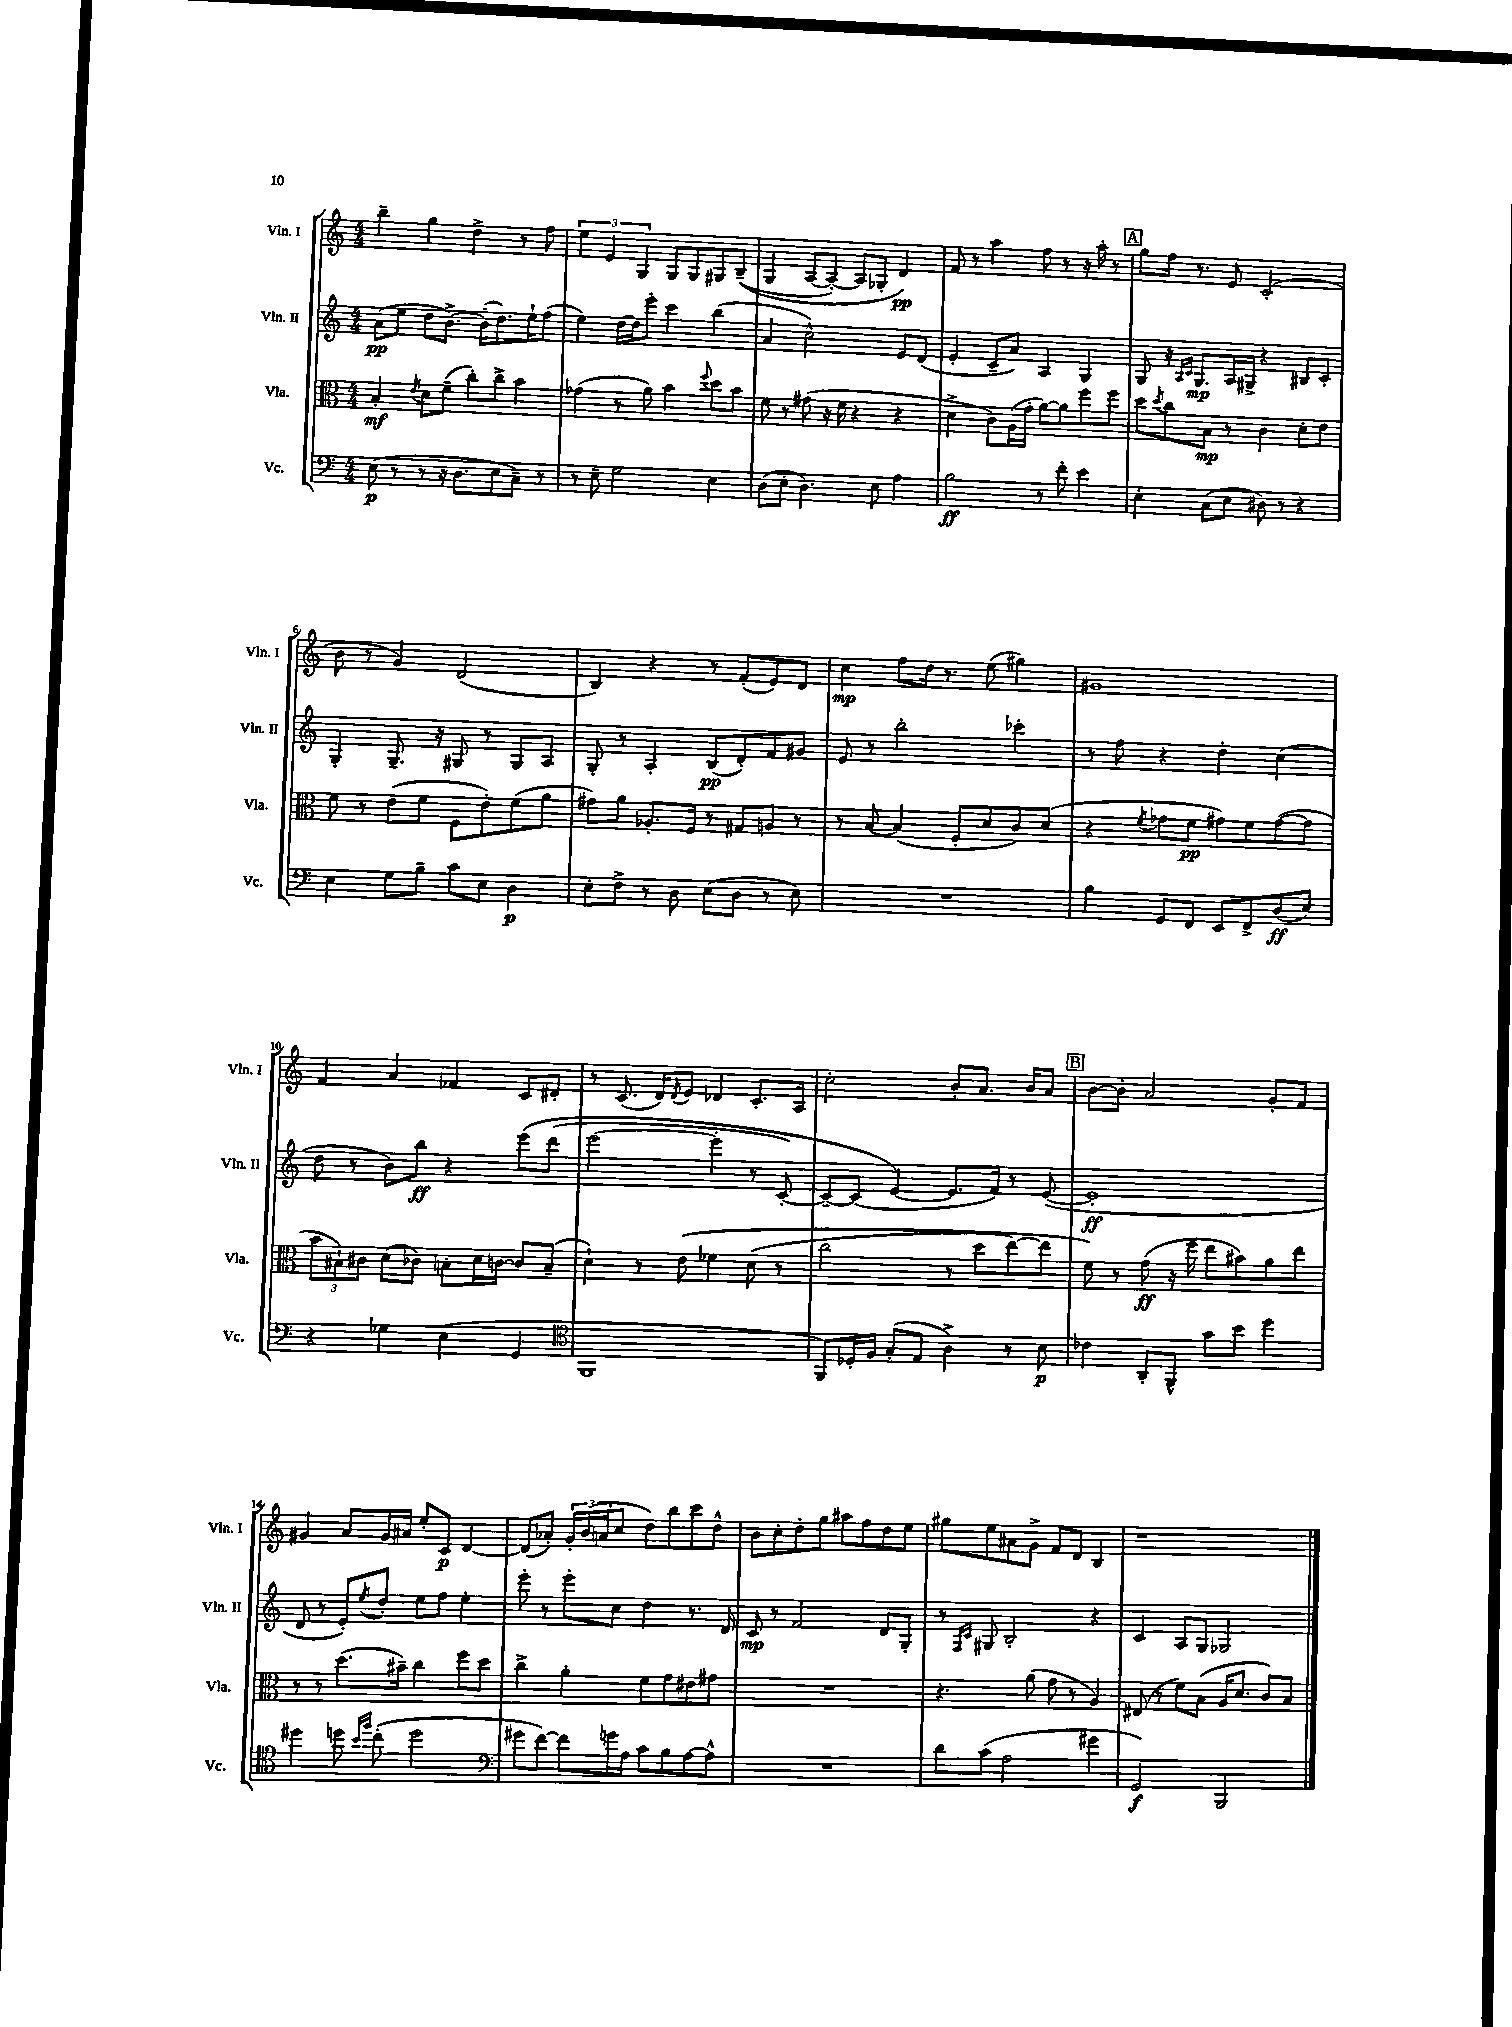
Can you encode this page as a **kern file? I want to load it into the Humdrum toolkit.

**kern	**kern	**kern	**kern
*staff4	*staff3	*staff2	*staff1
*clefF4	*clefC3	*clefG2	*clefG2
*k[]	*k[]	*k[]	*k[]
*M4/4	*M4/4	*M4/4	*M4/4
(8E\	4B'/	(8a\L	4bb~\
8r	.	8ee\J	.
.	8qe/	.	.
8r	8d\L	8dd\L	4gg\
16r	(8f~\J	[8.b^\J)	.
8.D\L	.	.	.
.	8cc'\L)	.	4dd^\
.	.	(16b'\]LK	.
8E\	8cc^\J	8.dd\)	.
8C~\J)	4b\	.	8r
.	.	16ee`\K	.
8r	.	(8ff\J	8ff\
=	=	=	=
8r	(4g-\	4ee\)	6ee\
8E~\	.	.	.
.	.	.	6e/
2G\	8r	[16dd\LL	.
.	.	16dd\]J	.
.	.	.	6G/
.	8a\)	8eee'\J	.
.	4b\	4ccc\	8G/L
.	.	.	8G/
.	8qqff/	.	.
4E\	8dd\L	(4bb\	8G#/
.	8b\J	.	&((8B~/J
=	=	=	=
(8D\L	8f\	4a/	4G/
8E'\J	8r	.	.
4.D\)	(8g#\	2cc^^\)	[8A/L
.	16r	.	8A'/_J)
.	16f\	.	.
.	4r	.	8A/]L
8E\	.	.	8G-'/J
4A\	4r	8e/L	4d/&)
.	.	(8d/J	.
=	=	=	=
2B\	4d^\	4e'/	8f/
.	.	.	8r
.	8c\L)	8c~/L	4aa\
.	(16A\L	8a/J)	.
.	16g'\JJ	.	.
8r	[8a\L)	4A/	8ff\
8f'\	8a\]	.	8r
4e\	8ff\	4G/	16r
.	.	.	16aa'\
.	8ff\J	.	8r
=	=	=	=
4E'\	8dd\L	8G/	8gg\L
.	8qdd/	.	.
.	8cc\	16r	16ff\Jk
.	.	16qqA/LL	.
.	.	16qqc/JJ	.
.	.	8.G/L	8.r
(8C\L	8B\J	.	.
8E\J	8r	16A/L	8e/
.	.	16G#^/JJ	.
8D#\)	4c\	4r	(2c'/
8r	.	.	.
4r	8d'\L	8B#/L	.
.	8e\J	8c'/J	.
=	=	=	=
4E\	8f\	4G'/	8b\
.	8r	.	8r
8G\L	(8e\L	8.G~/	4g/)
8B~\J	8f\J	.	.
.	.	16r	.
8c\L	8F\L	8G#/	(2d/
8E\J	8e'\)	8r	.
4D\	(8f\	8G#/L	.
.	8a\J	8A/J	.
=	=	=	=
8E'\L	8g#\L)	8G'/	4B/)
8F^\J	8a\J	8r	.
8r	8.A-'/L	4A'/	4r
8D\	.	.	.
.	16F/Jk	.	.
(8E\L	8r	(8B/L	8r
8D\J	8G#/L	8d'/)	(8f'/L
8r	8A/J	8f/	8e/)
8E\)	8r	8g#/J	8d/J
=	=	=	=
1r	8r	8e/	4cc\
.	[8B/	8r	.
.	(4B/]	2bb'\	8ff\L
.	.	.	16dd\Jk
.	.	.	8.r
.	8F'/L	.	.
.	8d/	.	(8ee\
.	8c/)	4ccc-'\	4gg#\)
.	(8d/J	.	.
=	=	=	=
4B\	4r	8r	1g#
.	.	8ff\	.
.	8qf/	.	.
8GG/L	8g-\L	4r	.
8FF/J	8f\J	.	.
8EE/L	8g#\L)	4dd'\	.
8FF^/	8f\	.	.
(8D/	([8g#\	(4cc\	.
8E/J)	8g#\]J	.	.
=	=	=	=
4r	12b\L	8dd\	4f/
.	12B#`\)	.	.
.	.	8r	.
.	12c#\J	.	.
4G-\	(8d\L	8b\L)	4a/
.	8c-\J)	8bb\J	.
(4E\	8B'\L	4r	4f-/
.	16d\L	.	.
.	[16c\JJ	.	.
4GG/	8c/]L	&(8eee\L	8c/L
.	(8B~/J	(8ddd\J	8d#'/J
=	=	=	=
*clefC4	*	*	*
1FF	4d`\)	[2eee\	8r
.	.	.	(8.c/
.	8r	.	.
.	.	.	16d/LK)
.	.	.	8qd/
.	&(8e\	.	8e/J
.	4f-\	4eee'\]	4d-/
.	(8d\	8r	8.c'/L
.	8r	[8c'/)	.
.	.	.	16A/Jk
=	=	=	=
8FF/L)	2cc\	8c~/_L	2cc'\
16D-'/L	.	(8c/]J	.
16F/JJ	.	.	.
(8G'/L	.	[4e/&)	.
8E/J	.	.	.
4A^\)	8r	8.e/]L	8b'/L
.	8dd\L	.	8.a/J
.	.	16f/Jk)	.
8r	[8ee\)	8r	.
.	.	.	16b/LK
8B\	8ee\]J	([8e/	8a/J
=	=	=	=
4c-\	8f\&)	1e']	[8b\L
.	8r	.	8b'\]J
8AA'/L	(8g\	.	2a/
8FF^^/J	16r	.	.
.	16ff\	.	.
8g\L	8ee\L	.	.
8b\J	8b#\)	.	.
4dd\	8a\	.	8g'/L
.	8ee\J	.	8f/J
=	=	=	=
4dd#\	8r	8d/	4g#/
.	8r	8r	.
8dd\	(8.dd\L	8e'/L)	8a/L
16qqb/LL	.	.	.
16qqff/JJ	.	8qee/	.
(8cc'\	.	8dd'/J	16g#/L
.	16b#~\Jk)	.	16a#/JJ
2dd\	4cc\	8ee\L	8ee'/L
.	.	8ff\J	8c/J
.	8ff\L	4ee'\	[4d/
.	8dd\J	.	.
=	=	=	=
*clefF4	*	*	*
8g#\L	4cc^\	8eee'\	(8d/]L
[8f\J)	.	8r	8a-'/J)
8f\]L	4a'\	8eee'\L	24g'/LL
.	.	.	(24b/
.	.	.	24a/J
16g\L	.	8cc\J	8cc/J
16A\JJ	.	.	.
8c\L	8f\L	4dd\	8dd\L)
8B\	8g\	.	8bb\
[8A\	8e#\	8.r	8ccc\
8A^^\]J	8g#\J	.	8dd^^\J
.	.	16d/	.
=	=	=	=
1r	1r	8c/	8b\L
.	.	8r	8cc'\
.	.	2f/	8dd'\
.	.	.	8gg\J
.	.	.	8aa#\L
.	.	.	8ff\
.	.	8d/L	8dd\
.	.	8G'/J	8ee\J
=	=	=	=
8d\L	4.r	8r	8gg#\L
.	.	16qqF/LL	.
.	.	16qqc/JJ	.
(8c\J	.	8G#/	8ee\
2A\	.	2B'/	8a#\
.	(8a\	.	8g^\J
.	8g\	.	8f/L
.	8r	.	8d/J
4g#\	4A/)	4r	4B/
=	=	=	=
2GG/)	(8E#/	4c/	1r
.	8r	.	.
.	8f\L)	8A/L	.
.	(8B\J	8G/J	.
2BBB/	16A/LK	2G-/	.
.	8.d/J	.	.
.	8c/L)	.	.
.	8B/J	.	.
==	==	==	==
*-	*-	*-	*-
